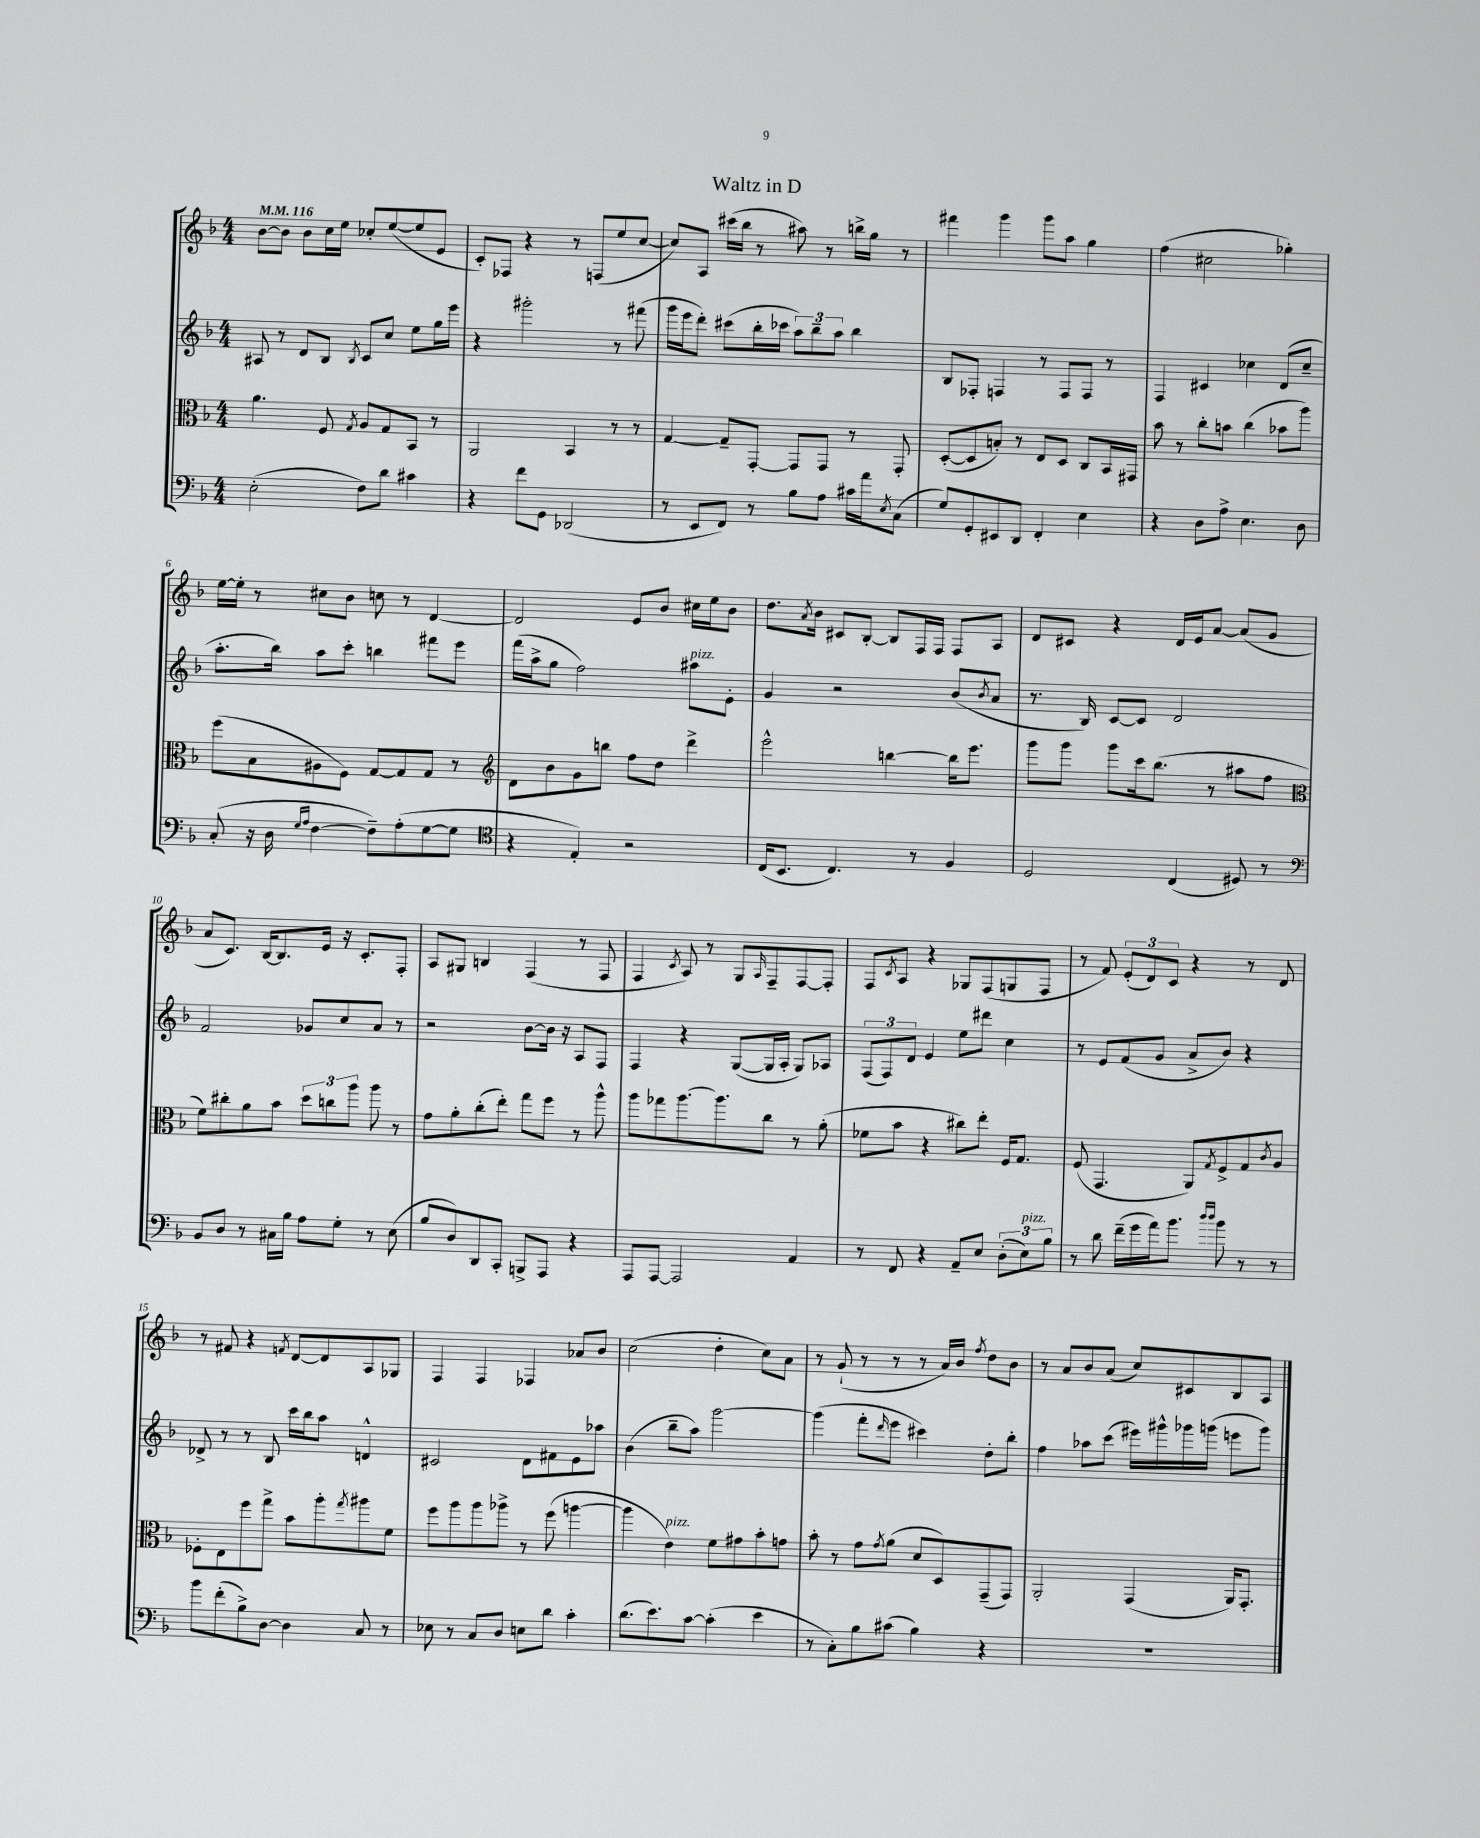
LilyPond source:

\header { title = "Waltz in D" }
<<
\new StaffGroup <<
\new Staff = "s0" {
    \clef treble \key f \major \numericTimeSignature \time 4/4 \tempo 4 = 116
    bes'8~ bes'8 bes'8 c''16 e''16 ces''8-. e''8~( e''8 e'8 |
    c'8-.) fes8 r4 r8 f8( e''8 c''8~ |
    c''8) a8 cis'''16( bes''16 r8 ais''8) r8 b''16-> g''16 r8 |
    fis'''4 g'''4 g'''8 a''8 g''4 |
    f''4( cis''2 ges''4-.) |
    e''16~ e''16-. r8 cis''8 bes'8 c''8 r8 d'4~ |
    d'2 e'8 bes'8 cis''16 e''16 bes'8 |
    d''8. \acciaccatura { a'8 } bes'16 cis'8 bes8~-. bes8 f16 f16 f8 a8 |
    d'8 cis'8 r4 d'16 e'16 a'8~ a'8( g'8 |
    a'8 c'8.) bes16~ bes8. e'16 r16 c'8.-. f8-. |
    a8 gis8 b4 f4( r8 f8 |
    f4 \acciaccatura { c'8 } a8) r8 g8 \grace { a16 } f8-- f8~ f8-. |
    f8 \acciaccatura { c'8 } a8 r4 ges8 f8( g8 f8 |
    r8 f'8) \tuplet 3/2 { e'8-.( d'8) c'8 } r4 r8 d'8 |
    r8 fis'8 r4 \acciaccatura { f'8 } d'8~ d'8 a8 ges8 |
    f4 f4 fes4 aes'8 bes'8 |
    c''2( d''4-. c''8) a'8 |
    r8 g'8-!( r8 r8 r8 a'16) bes'16 \acciaccatura { f''8 } d''8 bes'8 |
    r8 a'8 bes'8 a'8( c''8) cis'8 bes8 a8 \bar "|." |
}
\new Staff = "s1" {
    \clef treble \key f \major \numericTimeSignature \time 4/4
    ais8 r8 d'8 bes8 \acciaccatura { bes8 } c'8 c''8 e''8 g''16 e'''16 |
    r4 gis'''2-. r8 fis'''8( |
    g'''16 e'''16 d'''8-.) cis'''8( bes''16-. ces'''16 \tuplet 3/2 { a''8) bes''8-- a''8 } bes''4 |
    bes8 fes8-. f4 r8 f8 f8 r8 |
    f4 cis'4 ces''4 d'8( ces''8-- |
    a''8.-. bes''16) a''8 c'''8-. b''4 fis'''8 e'''8 |
    f'''16( a''16-> g''8 f''2) ais''8^\markup { \italic "pizz." } e'8-. |
    g'4 r2 bes'8( \acciaccatura { bes'8 } a'8 |
    r8. bes16) c'8~ c'8 d'2 |
    f'2 ges'8 c''8 a'8 r8 |
    r2 bes'8~ bes'16 r16 a8 f8 |
    f4 r4 g8~( g16 a16-. g8) aes8 |
    \tuplet 3/2 { f8( f8) d'8 } e'4 e''8 dis'''8 c''4 |
    r8 e'8 f'8( g'8 a'8-> bes'8) r4 |
    des'8-> r8 r8 bes8 c'''16 bes''16 a''8 d'4-^ |
    cis'2 d'8 fis'8 e'8 aes''8 |
    bes'4( bes''8-- a''8) g'''2~ |
    g'''4( f'''8-. \grace { d'''16 } e'''8 cis'''4) d''8-. bes''8-. |
    f''4 aes''8 c'''8( eis'''16) gis'''16-^ ges'''16 g'''16( e'''8 g'''8) \bar "|." |
}
\new Staff = "s2" {
    \clef alto \key f \major \numericTimeSignature \time 4/4
    a'4. f8 \acciaccatura { g8 } a8 g8 bes,8 r8 |
    a,2 bes,4 r8 r8 |
    g4~ g8-- g,8~-. g,8 g,8 r8 g,8-. |
    d8~-.( d8 b8-.) r8 e8 d8 c8 bes,16 gis,16 |
    bes'8 r8 c''8-. b'8 c''4( bes'8 a''8) |
    f''8( bes8 ais8 f8) g8~ g8 g8 r8 |
    \clef treble d'8 bes'8 g'8 b''8 f''8 d''8 d'''4-> |
    e'''2-^ b''4~ b''16 e'''8. |
    g'''8 g'''8 g'''8 c'''16 bes''8.( r8 ais''8 f''8 |
    \clef alto f'8) cis''8-. a'8 bes'8 \tuplet 3/2 { d''8 c''8 a''8 } a''8 r8 |
    g'8 a'8-. c''8-.( e''8-.) g''8 f''8 r8 a''8-^ |
    a''8 ges''8 a''8.~ a''8. c''8 r8 a'8-.( |
    fes'8 bes'8 r4 cis''8) e''8-. f16 g8. |
    f8( g,4. a,8) \acciaccatura { g8 } f8-> g8 \acciaccatura { c'8 } a8 |
    fes8-. e8 f''8 g''8-> bes'8 a''8-. \acciaccatura { g''8 } ais''8 f'8 |
    f''8 a''8 a''8 aes''8-> r8 f''8( a''4~ |
    a''4 e'4^\markup { \italic "pizz." }) f'8 gis'8 bes'8-. g'8 |
    bes'8-. r8 g'8 \acciaccatura { g'8 } a'8( d'8 d8) g,8--( g,8) |
    a,2-. g,4( a,16) g,8.-. \bar "|." |
}
\new Staff = "s3" {
    \clef bass \key f \major \numericTimeSignature \time 4/4
    e2-.( f8) d'8 cis'4 |
    r4 f'8 g,8 des,2( |
    r8 e,8 f,8) r8 bes8 a8 cis'16 a'16 \acciaccatura { e8 } c8( |
    g8) g,8-. eis,8 d,8 f,4-. e4 |
    r4 d8 a8-> e4. d8 |
    c8-.( r16 d16 \grace { g16 a16 } f4~ f8--) a8-.( g8~ g8 |
    \clef tenor r4 e4-.) r2 |
    c16( bes,8. c4.) r8 f4 |
    d2 c4( dis8) r8 |
    \clef bass bes,8 d8 r8 cis16 bes16 a8 g8-. r8 e8( |
    bes8 d8) d,8 c,8-. b,,8-> a,,8 r4 |
    a,,8 a,,8~ a,,2 a,4 |
    r8 f,8 r4 a,8-- e8 \tuplet 3/2 { d8-.( e8^\markup { \italic "pizz." }) bes8 } |
    r8 d'8 f'16--( g'16 a'16) bes'8. \grace { d''16 d''16 } bes'8 r8 r8 |
    bes'8 f'8-.( bes8->) d8~ d4 c8 r8 |
    ees8 r8 c8 d8 e8 d'8 c'4-. |
    d'8.( e'8.) c'8~ c'4-.( e'4 |
    r8 c8-.) bes8 cis'8( bes4) r4 |
    R1 \bar "|." |
}
>>
>>
